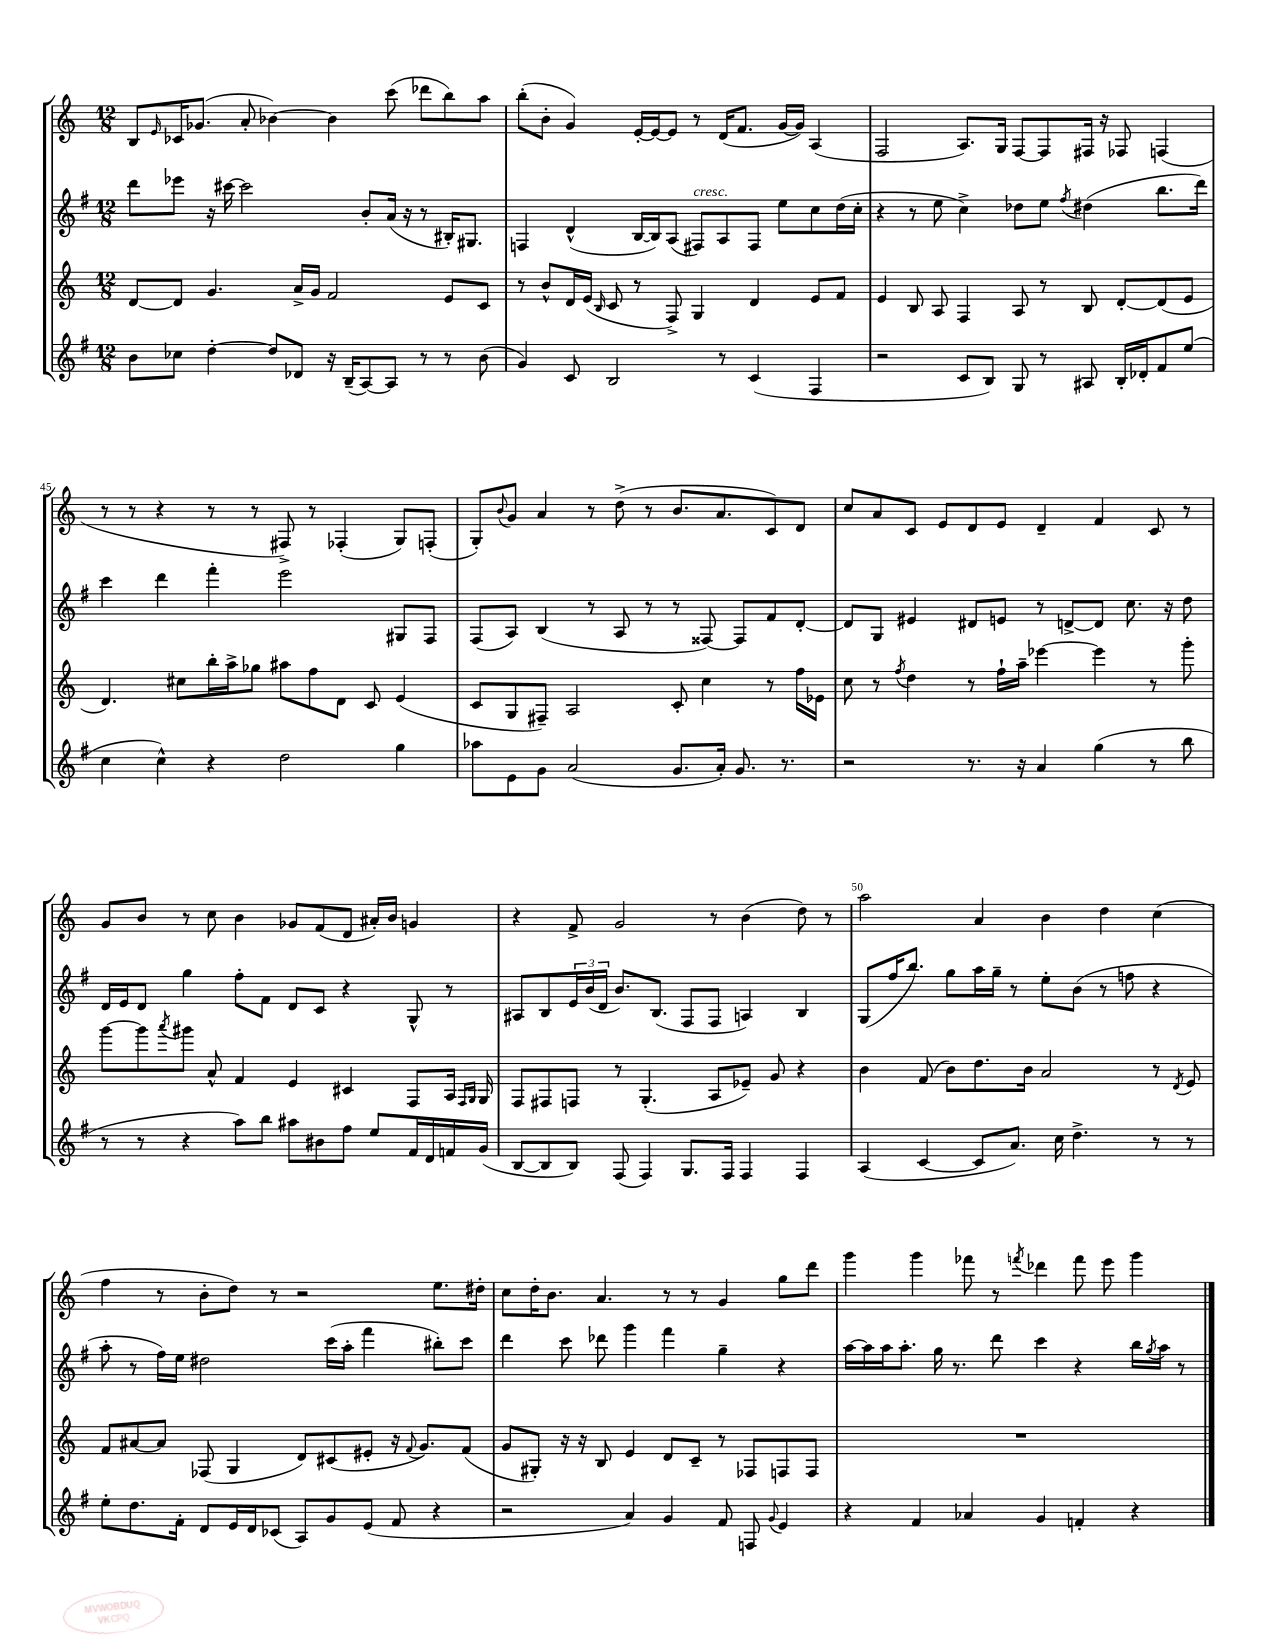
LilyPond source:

<<
\new StaffGroup <<
\new Staff = "s0" {
    \clef treble \key c \major \numericTimeSignature \time 12/8
    b8 \grace { e'16 } ces'16 ges'8.( a'8-. bes'4~) bes'4 c'''8( des'''8 b''8) a''8 |
    b''8-.( b'8-. g'4) e'16~-. e'16~ e'8 r8 d'16( f'8. g'16~ g'16) a4( |
    f2 a8.) g16 f8~ f8 fis16 r16 fes8 f4( |
    r8 r8 r4 r8 r8 fis8->) r8 fes4-.( g8) f8-.( |
    g8-.) \appoggiatura { b'8 } g'8 a'4 r8 d''8->( r8 b'8. a'8. c'8) d'8 |
    c''8 a'8 c'8 e'8 d'8 e'8 d'4-- f'4 c'8 r8 |
    g'8 b'8 r8 c''8 b'4 ges'8 f'8( d'8 ais'16-.) b'16 g'4 |
    r4 f'8-> g'2 r8 b'4( d''8) r8 |
    a''2 a'4 b'4 d''4 c''4( |
    f''4 r8 b'8-. d''8) r8 r2 e''8. dis''16-. |
    c''8 d''16-. b'8. a'4. r8 r8 g'4 g''8 d'''8 |
    g'''4 g'''4 fes'''8 r8 \acciaccatura { f'''8 } des'''4 f'''8 e'''8 g'''4 \bar "|." |
}
\new Staff = "s1" {
    \clef treble \key g \major \numericTimeSignature \time 12/8
    d'''8 ees'''8 r16 cis'''16~ cis'''2 b'8-. a'16( r16 r8 bis16-.) gis8. |
    f4 d'4-^( b16~ b16) a8( fis8^\markup { \italic "cresc." }) a8 fis8 e''8 c''8 d''16( c''16-. |
    r4 r8 e''8 c''4->) des''8 e''8 \acciaccatura { fis''8 } dis''4( b''8. d'''16) |
    c'''4 d'''4 fis'''4-. e'''2 gis8 fis8 |
    fis8( a8) b4( r8 a8 r8 r8 fisis8~) fisis8 fis'8 d'8~-. |
    d'8 g8 eis'4 dis'8 e'8 r8 d'8~-> d'8 c''8. r16 d''8 |
    d'16 e'16 d'8 g''4 fis''8-. fis'8 d'8 c'8 r4 g8-^ r8 |
    ais8 b8 \tuplet 3/2 { e'16 b'16( d'16 } b'8.) b8.( fis8 fis8 a4) b4 |
    g8( fis''16 b''8.) g''8 a''16 g''16-- r8 e''8-. b'8( r8 f''8 r4 |
    a''8-. r8 fis''16) e''16 dis''2 c'''16( a''16-. fis'''4 bis''8-.) c'''8 |
    d'''4 c'''8 des'''8 g'''4 fis'''4 g''4-- r4 |
    a''16~ a''16 a''16 a''8.-. g''16 r8. d'''8 c'''4 r4 b''16 \acciaccatura { g''8 } a''16 r8 \bar "|." |
}
\new Staff = "s2" {
    \clef treble \key c \major \numericTimeSignature \time 12/8
    d'8~ d'8 g'4. a'16-> g'16 f'2 e'8 c'8 |
    r8 b'8-^ d'16 e'16( \grace { b16 } c'8 r8 f8->) g4 d'4 e'8 f'8 |
    e'4 b8 a8 f4 a8 r8 b8 d'8~-. d'8( e'8 |
    d'4.) cis''8 b''16-. a''16-> ges''8 ais''8 f''8 d'8 c'8 e'4( |
    c'8 g8 fis8--) a2 c'8-. c''4 r8 f''16 ees'16 |
    c''8 r8 \acciaccatura { f''8 } d''4 r8 f''16-! a''16-- ees'''4~ ees'''4 r8 g'''8-. |
    g'''8~ g'''8 \acciaccatura { a'''8 } gis'''8 a'8-^ f'4 e'4 cis'4 f8 a16 \grace { f16 g16 } g16 |
    f8 fis8 f8 r8 g4.-.( a8 ees'8--) g'8 r4 |
    b'4 f'8( b'8) d''8. b'16 a'2 r8 \acciaccatura { d'8 } e'8 |
    f'8 ais'8~ ais'8 fes8( g4 d'8) cis'8( eis'8-. r16 \appoggiatura { f'8 } g'8.) f'8( |
    g'8 gis8-.) r16 r16 b8 e'4 d'8 c'8-- r8 fes8 f8 f8 |
    R1. \bar "|." |
}
\new Staff = "s3" {
    \clef treble \key g \major \numericTimeSignature \time 12/8
    b'8 ces''8 d''4~-. d''8 des'8 r16 b16--( a8~) a8 r8 r8 b'8( |
    g'4) c'8 b2 r8 c'4( fis4 |
    r2 c'8 b8) g8 r8 ais8 b16-. des'16-. fis'8 e''8( |
    c''4 c''4-^) r4 d''2 g''4 |
    aes''8 e'8 g'8 a'2( g'8. a'16-.) g'8. r8. |
    r2 r8. r16 a'4 g''4( r8 b''8 |
    r8 r8 r4 a''8) b''8 ais''8 bis'8 fis''8 e''8 fis'16 d'16 f'16 g'16( |
    b8~ b8 b8) fis8( fis4) g8. fis16 fis4 fis4 |
    a4( c'4~ c'8 a'8.) c''16 d''4.-> r8 r8 |
    e''8-. d''8. fis'16-. d'8 e'16 d'16 ces'8( a8) g'8 e'8( fis'8 r4 |
    r2 a'4) g'4 fis'8 f8 \appoggiatura { g'8 } e'4 |
    r4 fis'4 aes'4 g'4 f'4-. r4 \bar "|." |
}
>>
>>
\layout { \context { \Score currentBarNumber = #42 \override BarNumber.break-visibility = ##(#f #t #t) barNumberVisibility = #(every-nth-bar-number-visible 5) } }
